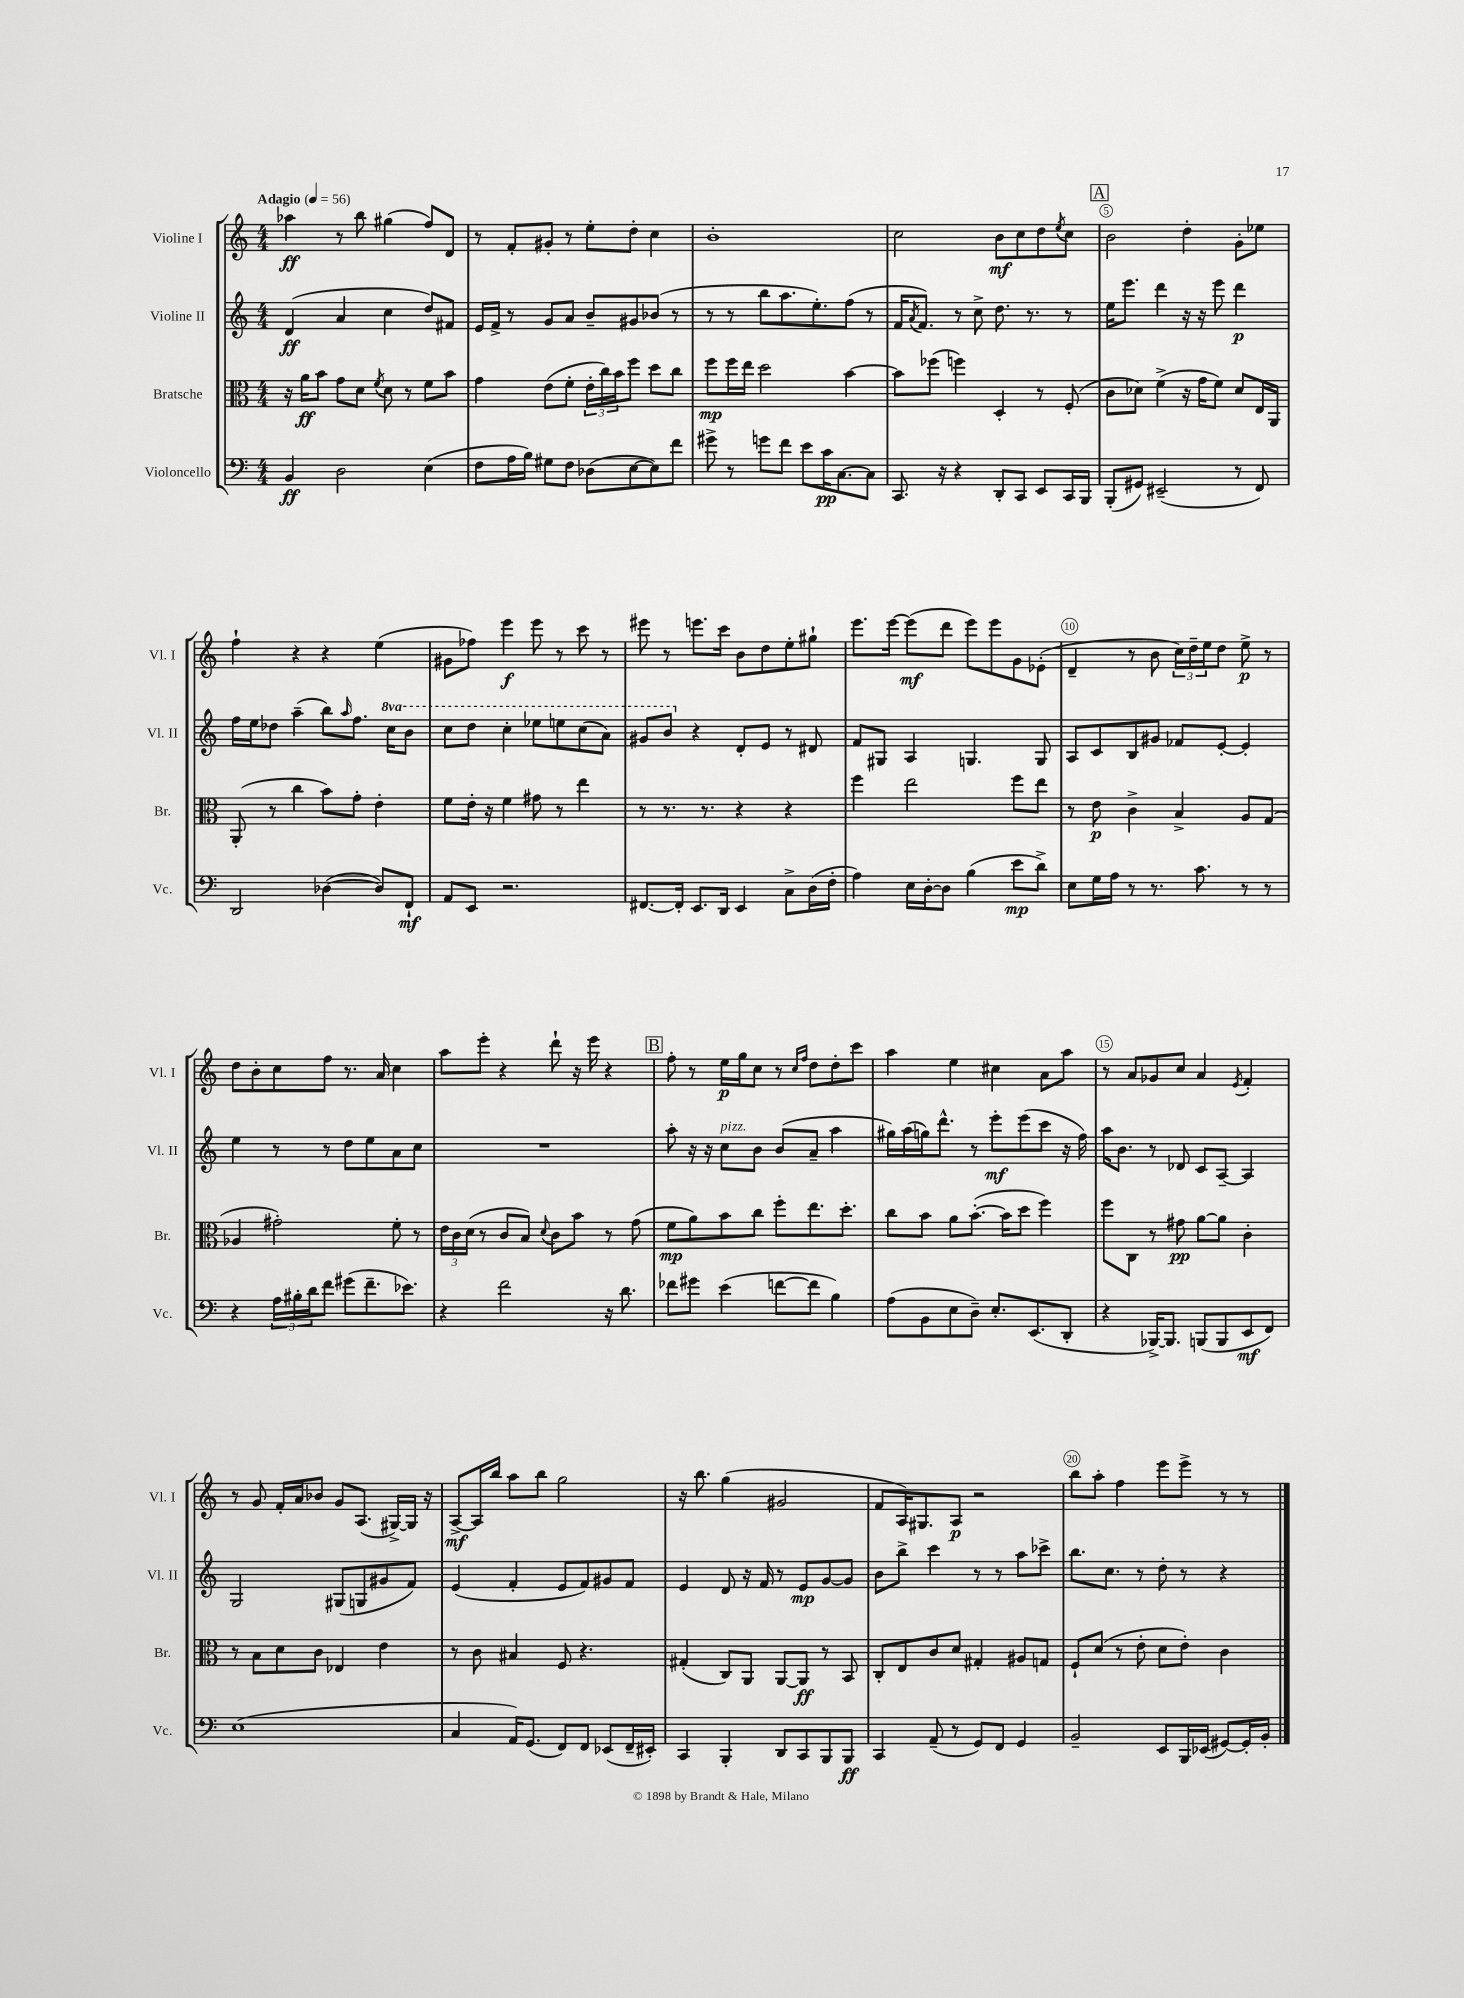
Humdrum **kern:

**kern	**kern	**kern	**kern
*staff4	*staff3	*staff2	*staff1
*clefF4	*clefC3	*clefG2	*clefG2
*k[]	*k[]	*k[]	*k[]
*M4/4	*M4/4	*M4/4	*M4/4
*MM56	*MM56	*MM56	*MM56
4BB	16r	(4d	4aa-
.	16a	.	.
.	8b	.	.
2D	8g	4a	8r
.	8d	.	8bb
.	8qf	.	.
.	8d	4cc	(4gg#
.	8r	.	.
(4E	8f	8dd)	8ff)
.	8b	8f#	8d
=	=	=	=
8F	4g	16e	8r
.	.	16f^	.
16A	.	8r	8f'
16B)	.	.	.
8G#	(8e	8g	8g#'
8F	8f'	8a	8r
(8D-	24e'	8b~	8ee'
.	24cc)	.	.
.	24b	.	.
[8E	8ff	8g#	8dd'
8E])	8dd	(8b-	4cc
8f	8cc	8r	.
=	=	=	=
8g#^	8ff	8r	1b'
8r	16ff	8r	.
.	16ee	.	.
8g	2dd	8bb	.
8f	.	8.aa	.
8e	.	.	.
.	.	8.ee')	.
16c	.	.	.
[8.C	.	.	.
.	[4b	(8ff	.
8C]	.	8r	.
=	=	=	=
8.CC	8b]	16f	2cc
.	.	8qa	.
.	.	8.f)	.
.	(8ff-	.	.
16r	.	.	.
4r	4ff)	8r	.
.	.	8cc^	.
8DD'	4D'	8.dd	8b
8CC	.	.	8cc
.	.	8.r	.
8EE	8r	.	8dd
.	.	.	8qee
16CC	(8F'	8r	8cc
16BBB	.	.	.
=	=	=	=
(8BBB'	8c	16ee	2b
.	.	8.eee	.
8GG#)	8d-)	.	.
(2EE#~	(4f^	4ddd	.
.	16r	16r	4dd'
.	16g	16r	.
.	8f)	8eee	.
8r	8d-	4ddd	8g'
8FF)	16E	.	8ee-
.	16AA	.	.
=	=	=	=
2DD	(8AA'	16ff	4ff`
.	.	16ee	.
.	8r	8dd-	.
.	4cc	(4aa~	4r
([4D-	8b)	8bb)	4r
.	.	16qqaa	.
.	8g'	8.ff	.
8D-])	4e'	.	(4ee
.	.	16ccc	.
8FF`	.	8bb	.
=	=	=	=
8AA	8f	8ccc	8g#
8EE	16e'	8ddd	8ff-)
.	16r	.	.
2.r	4f	4ccc'	4eee
.	8g#	8eee-	8eee
.	8r	8eee	8r
.	4ee	(8ccc	8ccc
.	.	8aa)	8r
=	=	=	=
[8.FF#	8r	8gg#	8eee#
.	8.r	8bb	8r
16FF#']	.	.	.
8.EE	.	4r	8.eee
.	8.r	.	.
16DD	.	.	16ccc
4EE	4r	8d'	8b
.	.	8e	8dd
8C^	4r	8r	8ee'
(16D	.	8d#	8gg#`
16F'	.	.	.
=	=	=	=
4A)	4ff	8f	8.eee
.	.	8G#	.
.	.	.	[16eee
16E	2ee	4A	(8eee]
[16D'	.	.	.
8D]	.	.	8ddd
(4B	.	4.G	8eee)
.	.	.	8eee
8e	8ff	.	8g
8d^)	8ee	8G	(8e-'
=	=	=	=
8E	8r	8A	4d~
16G	8e	8c	.
16A	.	.	.
8r	4c^	8B	8r
8.r	.	8g#	8b
.	4B^	8f-	24cc)
.	.	.	24dd~
8.c	.	.	.
.	.	.	24ee
.	.	[8e'	8dd
8r	8A	4e']	8ee^
8r	(8G	.	8r
=	=	=	=
4r	4A-	4ee	8dd
.	.	.	8b'
24A	2g#')	8r	8cc
24B#'	.	.	.
24d	.	.	.
8f	.	8r	8ff
(8g#	.	8dd	8.r
8.f~	.	8ee	.
.	.	.	16a
.	8f'	8a	4cc
8.e-)	.	.	.
.	8r	8cc	.
=	=	=	=
4r	24e	1r	8aa
.	24c	.	.
.	(24d	.	.
.	8r	.	8eee'
2f	8c	.	4r
.	8B)	.	.
.	8qqd	.	.
.	8c	.	8ddd`
.	8b	.	16r
.	.	.	16eee
16r	8r	.	4r
8.d	.	.	.
.	(8g	.	.
=	=	=	=
8f-	8f	8aa'	8ff'
8g#	8a)	16r	8r
.	.	16r	.
(4e	8b	8cc	16ee
.	.	.	16gg
.	8cc	8b	8cc
[8f	8ff'	(8b	8r
.	.	.	16qqcc
.	.	.	16qqff
8f]	8.ee	8a~	8dd
4B)	.	4aa	8dd'
.	8.dd'	.	.
.	.	.	8ccc
=	=	=	=
(8A	8cc	16gg#)	4aa
.	.	(16aa	.
8BB	8b	16gg)	.
.	.	8.ddd^^	.
8E	8a	.	4ee
8D~)	([8.b'	8r	.
8.E'	.	8eee'	4cc#
.	16b]	.	.
.	8dd	(8eee	.
(8.EE	.	.	.
.	4ff)	8ccc	8a
8DD'	.	16r	8aa
.	.	16ff)	.
=	=	=	=
4r	8ff	16aa	8r
.	.	8.b	.
.	8C	.	8a
[16BBB-^)	8r	8r	8g-
8.BBB-]	.	.	.
.	8g#	8d-	8cc
(8BBB	[8a	8c	4a
8BBB	8a]	[8A~	.
.	.	.	8qe
8EE	4c'	4A]	4f'
8FF)	.	.	.
=	=	=	=
(1E	8r	2G	8r
.	8B	.	8g
.	8d	.	16f'
.	.	.	16a
.	8c	.	8b-
.	4E-	(8G#	8g
.	.	8G	(8.A
.	4e	8g#	.
.	.	.	[16G#^)
.	.	8f)	16G#]
.	.	.	16r
=	=	=	=
4C	8r	(4e	[8A^
.	8c	.	16A]
.	.	.	16bb
16AA)	4B#	4f'	8aa
(8.GG	.	.	.
.	.	.	8bb
8FF)	8F	8e	2gg
8FF	4.r	8f)	.
(8EE-	.	8g#	.
16FF~	.	8f	.
16EE#')	.	.	.
=	=	=	=
4CC	(4G#'	4e	16r
.	.	.	8.bb
4BBB'	8C)	8d	(4gg
.	8AA	16r	.
.	.	16f	.
8DD	[8AA	8r	2g#
8CC	8AA]	8e	.
8BBB	8r	[8g	.
8BBB	8BB	8g]	.
=	=	=	=
4CC	8C'	8b	8f
.	8E	8bb^	16A)
.	.	.	8.G#
(8AA~	8c	4ccc	.
8r	8d	.	8A
8GG)	4G#'	8r	2r
8FF	.	8r	.
4GG	8A#	8aa	.
.	8G	8ccc-^	.
=	=	=	=
2BB~	8F`	8.bb	8bb
.	(8d	.	8aa'
.	.	8.cc	.
.	8r	.	4ff
.	8e'	8r	.
8EE	8d	8dd'	8eee
16BBB	8e')	8r	8eee^
(16EE-	.	.	.
[8GG#)	4c	4r	8r
16GG#']	.	.	8r
16BB'	.	.	.
==	==	==	==
*-	*-	*-	*-
